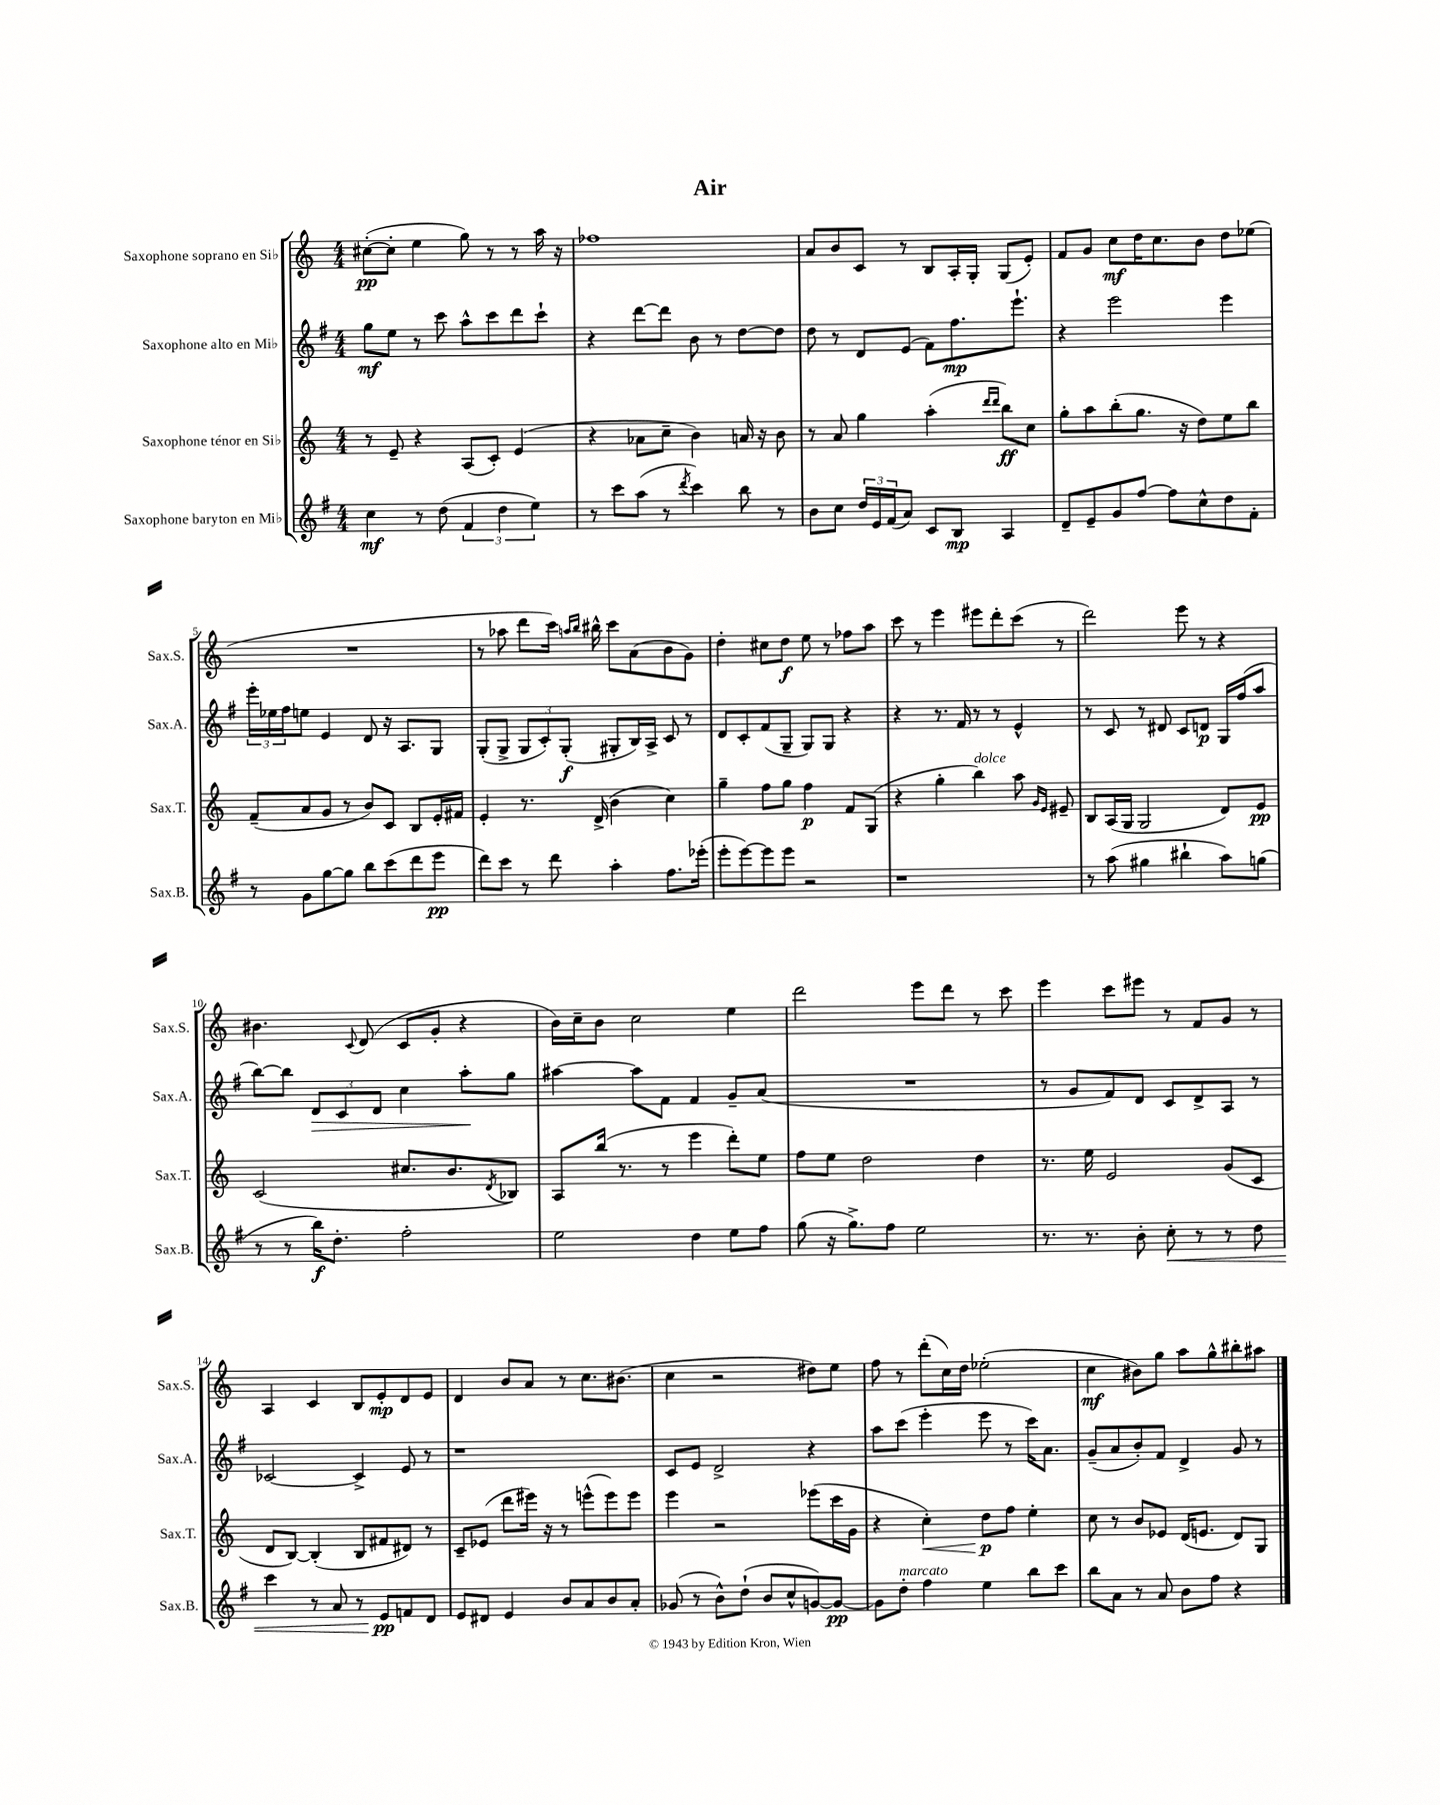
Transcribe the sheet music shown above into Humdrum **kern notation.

**kern	**dynam	**kern	**dynam	**kern	**dynam	**kern	**dynam
*part4	*part4	*part3	*part3	*part2	*part2	*part1	*part1
*staff4	*staff4	*staff3	*staff3	*staff2	*staff2	*staff1	*staff1
*I"Saxophone baryton en Mi♭	*	*I"Saxophone ténor en Si♭	*	*I"Saxophone alto en Mi♭	*	*I"Saxophone soprano en Si♭	*
*I'Sax.B.	*	*I'Sax.T.	*	*I'Sax.A.	*	*I'Sax.S.	*
*clefG2	*	*clefG2	*	*clefG2	*	*clefG2	*
*k[f#]	*	*k[]	*	*k[f#]	*	*k[]	*
*M4/4	*	*M4/4	*	*M4/4	*	*M4/4	*
=1	=1	=1	=1	=1	=1	=1	=1
4cc\	mf	8r	.	8gg\L	mf	([8cc#X'\L	pp
.	.	8e~/	.	8ee\J	.	8cc#'\J]	.
8r	.	4r	.	8r	.	4ee\	.
(8dd\	.	.	.	8ccc\	.	.	.
6f#/	.	(8A/L	.	8aa^^\L	.	8gg\)	.
.	.	8c'/J)	.	8ccc\	.	8r	.
6dd\	.	.	.	.	.	.	.
.	.	(4e/	.	8ddd\	.	8r	.
6ee\)	.	.	.	.	.	.	.
.	.	.	.	8ccc`\J	.	16aa\	.
.	.	.	.	.	.	16r	.
=2	=2	=2	=2	=2	=2	=2	=2
8r	.	4r	.	4r	.	1ff-X	.
8ccc\L	.	.	.	.	.	.	.
(8aa\J	.	8a-X\L	.	[8ddd\L	.	.	.
8r	.	8cc~\J	.	8ddd\J]	.	.	.
8qddd/	.	.	.	.	.	.	.
4ccc\)	.	4b\)	.	8b\	.	.	.
.	.	.	.	8r	.	.	.
8bb\	.	16an/	.	[8dd\L	.	.	.
.	.	16r	.	.	.	.	.
8r	.	8b\	.	8dd\J]	.	.	.
=3	=3	=3	=3	=3	=3	=3	=3
8b\L	.	8r	.	8dd\	.	8a/L	.
8cc\J	.	8a/	.	8r	.	8b/	.
24dd/LL	.	4gg\	.	8d/L	.	8c/J	.
24e/	.	.	.	.	.	.	.
(24f#/J	.	.	.	.	.	.	.
8a/J)	.	.	.	(8e/J	.	8r	.
8c/L	.	(4aa'\	.	8f#\L)	.	8B/L	.
8B/J	mp	.	.	8.ff#\	mp	16A'/L	.
.	.	.	.	.	.	16G'/JJ	.
.	.	16qqddd/LL	.	.	.	.	.
.	.	16qqddd/JJ	.	.	.	.	.
4A/	.	8bb\L)	ff	.	.	(8G/L	.
.	.	.	.	8.eee`\J	.	.	.
.	.	8cc\J	.	.	.	8e'/J)	.
=4	=4	=4	=4	=4	=4	=4	=4
8d~/L	.	8gg'\L	.	4r	.	8f/L	.
8e~/	.	8aa\	.	.	.	8g/J	.
8g/	.	(8bb'\	.	2eee\	.	8cc\L	mf
[8ff#/J	.	8.gg\J	.	.	.	16dd\K	.
.	.	.	.	.	.	8.cc\	.
8ff#\L]	.	.	.	.	.	.	.
.	.	16r	.	.	.	.	.
8cc^^\	.	8dd\L)	.	.	.	8b\J	.
8dd\	.	8ee\	.	4eee\	.	8dd\L	.
8f#'\J	.	8bb\J	.	.	.	(8ee-X\J	.
!!LO:LB:g=z
=5	=5	=5	=5	=5	=5	=5	=5
8r	.	(8f~/L	.	24eee'\LL	.	1r	.
.	.	.	.	24ee-X\	.	.	.
.	.	.	.	24ff#\J	.	.	.
8g\L	.	8a/	.	8een\J	.	.	.
[8gg\	.	8g/J	.	4e/	.	.	.
8gg\J]	.	8r	.	.	.	.	.
8bb\L	.	8b/L)	.	8d/	.	.	.
(8ccc\	.	8c/J	.	16r	.	.	.
.	.	.	.	8.A/L	.	.	.
8ddd\	.	8B/L	.	.	.	.	.
8eee\J	pp	16e'/L	.	8G/J	.	.	.
.	.	16f#X/JJ	.	.	.	.	.
=6	=6	=6	=6	=6	=6	=6	=6
8ddd\L)	.	4e'/	.	(8G'/L	.	8r	.
8ccc\J	.	.	.	8G^/J	.	8aa-X\	.
8r	.	8.r	.	12G/L	.	8ddd\L	.
.	.	.	.	12c'/)	.	.	.
8ddd\	.	.	.	.	.	16ccc\Jk)	.
.	.	.	.	(12G'/J	f	.	.
.	.	.	.	.	.	16qqaan/LL	.
.	.	.	.	.	.	16qqbb/JJ	.
.	.	(16d^/	.	.	.	16bb#X^^\	.
4aa'\	.	4b\	.	8G#X'/L	.	8ccc\L	.
.	.	.	.	16B/L)	.	(8a\	.
.	.	.	.	16A^/JJ	.	.	.
8.ff#\L	.	4cc\)	.	8c/	.	8b\	.
.	.	.	.	8r	.	8g\J)	.
(16eee-X'\Jk	.	.	.	.	.	.	.
=7	=7	=7	=7	=7	=7	=7	=7
8eee'\L	.	4gg~\	.	8d/L	.	4dd'\	.
[8eee\)	.	.	.	8c'/	.	.	.
8eee\]	.	8ff\L	.	(8f#/	.	8cc#X\L	.
8eee\J	.	8gg\J	.	8G~/J	.	8dd\J	f
2r	.	4ff\	p	8G/L)	.	8ee\	.
.	.	.	.	8G/J	.	8r	.
.	.	8f/L	.	4r	.	8ff-X\L	.
.	.	(8G/J	.	.	.	8aa\J	.
=8	=8	=8	=8	=8	=8	=8	=8
1r	.	4r	.	4r	.	8ccc\	.
.	.	.	.	.	.	8r	.
.	.	4gg'\	.	8.r	.	4eee\	.
.	.	.	.	16f#/	.	.	.
!	!	!LO:TX:a:i:t=dolce	!	!	!	!	!
.	.	4bb\)	.	8r	.	8eee#X\L	.
.	.	.	.	8r	.	8ddd'\	.
.	.	8aa\	.	4e^^/	.	(8ccc\J	.
.	.	16qqg/LL	.	.	.	.	.
.	.	16qqe/JJ	.	.	.	.	.
.	.	8e#X~/	.	.	.	8r	.
=9	=9	=9	=9	=9	=9	=9	=9
8r	.	8B/L	.	8r	.	2ddd\)	.
(8aa\	.	(16A/L	.	8c/	.	.	.
.	.	16G/JJ	.	.	.	.	.
4gg#X\	.	2G/	.	8r	.	.	.
.	.	.	.	8d#X/	.	.	.
4bb#X`\	.	.	.	8c/L	.	8eee\	.
.	.	.	.	8dn/J	p	8r	.
8aa\L)	.	8d/L)	.	16G/LL	.	4r	.
.	.	.	.	(16ff#/J	.	.	.
(8ggn\J	.	8e/J	pp	8aa/J	.	.	.
!!LO:LB:g=z
=10	=10	=10	=10	=10	=10	=10	=10
8r	.	(2c/	.	[8bb\L)	.	4.b#X\	.
8r	.	.	.	8bb\J]	.	.	.
!	!	!	!	!	!LO:HP:b	!	!
16bb\KL)	f	.	.	12d/L	>	.	.
8.dd'\J	.	.	.	.	.	.	.
.	.	.	.	12c/	.	.	.
.	.	.	.	.	.	8qqc/	.
.	.	.	.	.	.	(8d/	.
.	.	.	.	12d/J	.	.	.
2ff#'\	.	8.cc#X/L	.	4cc\	.	8c/L	.
.	.	.	.	.	.	8g'/J	.
.	.	8.b/	.	.	.	.	.
.	.	.	.	8aa'\L	.	4r	.
.	.	8qd/	.	.	.	.	.
.	.	8B-X/J)	.	8gg\J	]	.	.
=11	=11	=11	=11	=11	=11	=11	=11
2ee\	.	8A/L	.	[4aa#X\	.	16b\LL)	.
.	.	.	.	.	.	16cc~\J	.
.	.	(16bb/Jk	.	.	.	8b\J	.
.	.	8.r	.	.	.	.	.
.	.	.	.	8aa#\L]	.	2cc\	.
.	.	8r	.	8f#\J	.	.	.
4dd\	.	4eee\	.	4f#/	.	.	.
8ee\L	.	8ddd'\L)	.	8g~/L	.	4ee\	.
8ff#\J	.	8ee\J	.	(8a/J	.	.	.
=12	=12	=12	=12	=12	=12	=12	=12
(8gg\	.	8ff\L	.	1r	.	2ddd\	.
16r	.	8ee\J	.	.	.	.	.
8.gg^\L)	.	.	.	.	.	.	.
.	.	2dd\	.	.	.	.	.
8ff#\J	.	.	.	.	.	.	.
2ee\	.	.	.	.	.	8eee\L	.
.	.	.	.	.	.	8ddd\J	.
.	.	4dd\	.	.	.	8r	.
.	.	.	.	.	.	8ccc\	.
=13	=13	=13	=13	=13	=13	=13	=13
8.r	.	8.r	.	8r	.	4eee\	.
.	.	.	.	8g/L	.	.	.
8.r	.	16ee\	.	.	.	.	.
.	.	2e/	.	8f#/)	.	8ccc\L	.
8b'\	.	.	.	8d/J	.	8eee#X\J	.
!	!LO:HP:b	!	!	!	!	!	!
8cc'\	<	.	.	8c/L	.	8r	.
8r	.	.	.	8d^/	.	8f/L	.
8r	.	(8g/L	.	8A/J	.	8g/J	.
8dd\	.	8c/J	.	8r	.	8r	.
!!LO:LB:g=z
=14	=14	=14	=14	=14	=14	=14	=14
4ccc\	.	8d/L	.	[2c-X/	.	4A/	.
.	.	[8B/J)	.	.	.	.	.
8r	.	(4B'/]	.	.	.	4c/	.
8a/	.	.	.	.	.	.	.
8r	.	8B/L	.	4c-^/]	.	8B/L	.
8e/L	pp	8f#X/	.	.	.	8e'/	mp
8fn/	[	8d#X/J)	.	8e/	.	8d/	.
8d/J	.	8r	.	8r	.	8e/J	.
=15	=15	=15	=15	=15	=15	=15	=15
8e/L	.	8c~/L	.	1r	.	4d/	.
8d#X/J	.	(8e-X/J	.	.	.	.	.
4e/	.	8ddd\L	.	.	.	8b/L	.
.	.	16eee#X\Jk)	.	.	.	8a/J	.
.	.	16r	.	.	.	.	.
8b/L	.	8r	.	.	.	8r	.
8a/	.	(8eeen^^\L	.	.	.	8.cc\L	.
8b/	.	8eee\)	.	.	.	.	.
.	.	.	.	.	.	(8.b#X\J	.
8a'/J	.	8eee\J	.	.	.	.	.
=16	=16	=16	=16	=16	=16	=16	=16
(8g-X/	.	4eee\	.	8c/L	.	4cc\	.
8r	.	.	.	8e/J	.	.	.
8b^^\L)	.	2r	.	2d^/	.	2r	.
(8dd`\J	.	.	.	.	.	.	.
8b/L	.	.	.	.	.	.	.
8cc^^/	.	.	.	.	.	.	.
[8gn/)	.	(8eee-X\L	.	4r	.	8dd#X\L)	.
8g/J_	pp	16ccc\L	.	.	.	8ee\J	.
.	.	16g\JJ	.	.	.	.	.
=17	=17	=17	=17	=17	=17	=17	=17
8g\L]	.	4r	.	8aa\L	.	8ff\	.
!LO:TX:a:i:t=marcato	!	!	!	!	!	!	!
8dd'\J	.	.	.	(8ccc\J	.	8r	.
!	!	!	!LO:HP:b	!	!	!	!
4ff#\	.	4cc'\)	<	4eee'\	.	(8ddd'\L	.
.	.	.	.	.	.	16cc\L)	.
.	.	.	.	.	.	16dd\JJ	.
4ee\	.	8dd\L	p	8eee\	.	(2ee-X'\	.
.	.	8ff\J	[	8r	.	.	.
8bb\L	.	4ee'\	.	16ccc\KL)	.	.	.
.	.	.	.	8.a\J	.	.	.
8ccc\J	.	.	.	.	.	.	.
=18	=18	=18	=18	=18	=18	=18	=18
8bb\L	.	8cc\	.	(8g~/L	.	4cc\	mf
8a\J	.	8r	.	8a/	.	.	.
8r	.	8b/L	.	8b'/)	.	8b#X\L)	.
8a/	.	8e-X/J	.	8f#/J	.	8gg\J	.
8b\L	.	(16d/KL	.	4d^/	.	8aa\L	.
.	.	8.en/J	.	.	.	.	.
8ff#\J	.	.	.	.	.	8gg^^\	.
4r	.	8d/L)	.	8g/	.	8bb#X'\	.
.	.	8G/J	.	8r	.	8aa#X\J	.
==	==	==	==	==	==	==	==
*-	*-	*-	*-	*-	*-	*-	*-
